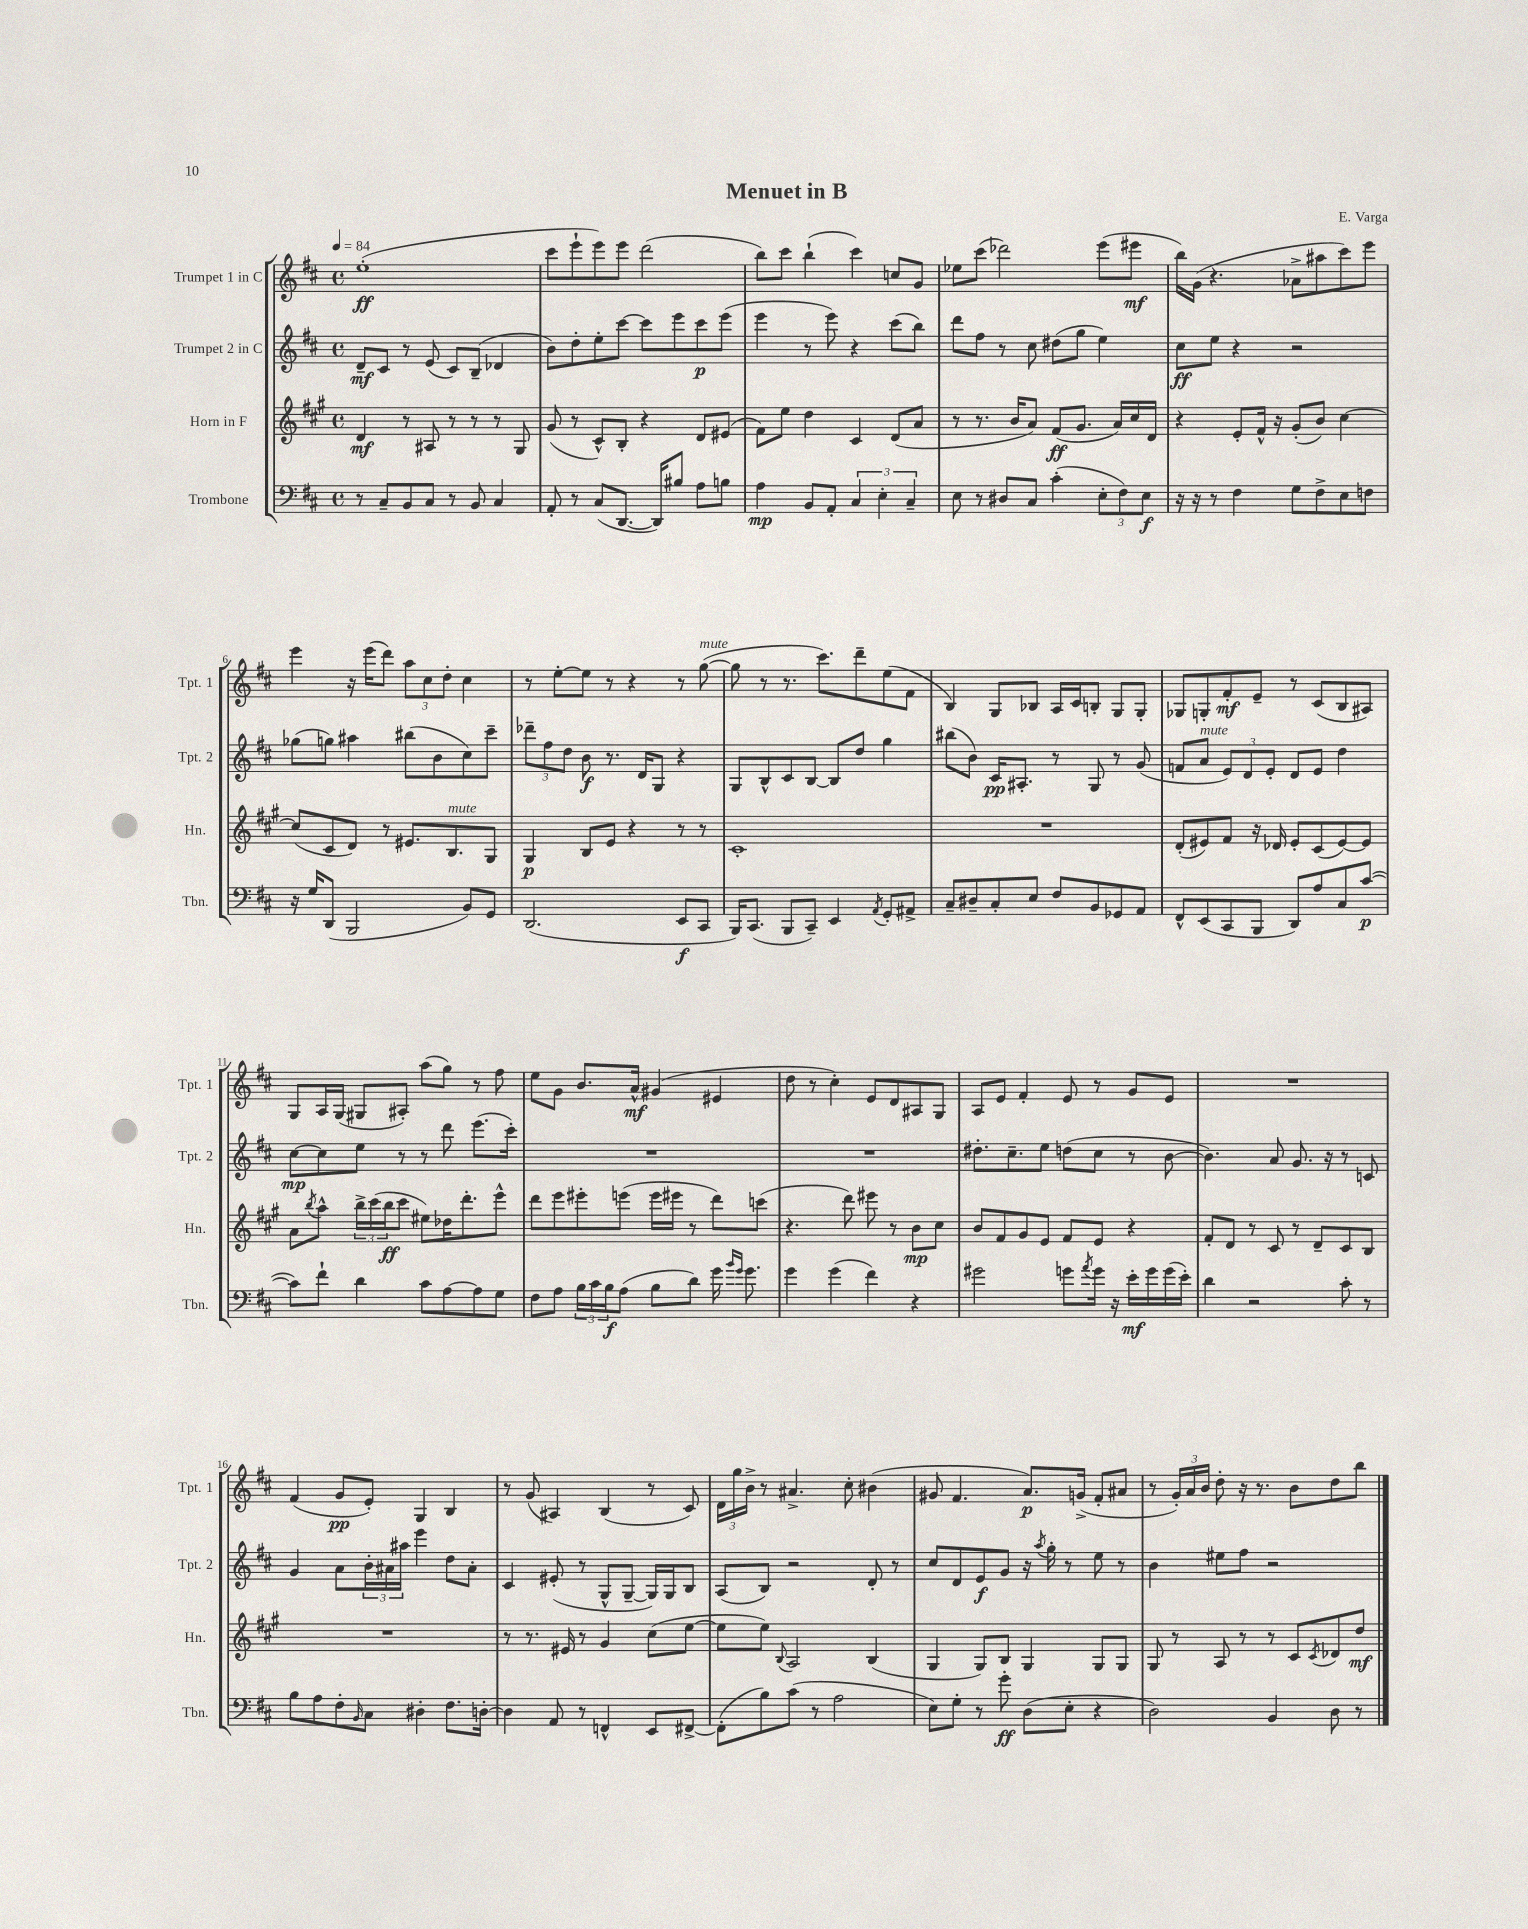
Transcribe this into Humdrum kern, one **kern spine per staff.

**kern	**dynam	**kern	**dynam	**kern	**dynam	**kern	**dynam
*part4	*part4	*part3	*part3	*part2	*part2	*part1	*part1
*staff4	*staff4	*staff3	*staff3	*staff2	*staff2	*staff1	*staff1
*I"Trombone	*	*I"Horn in F	*	*I"Trumpet 2 in C	*	*I"Trumpet 1 in C	*
*I'Tbn.	*	*I'Hn.	*	*I'Tpt. 2	*	*I'Tpt. 1	*
*clefF4	*	*clefG2	*	*clefG2	*	*clefG2	*
*k[f#c#]	*	*k[f#c#g#]	*	*k[f#c#]	*	*k[f#c#]	*
*M4/4	*	*M4/4	*	*M4/4	*	*M4/4	*
*met(c)	*	*met(c)	*	*met(c)	*	*met(c)	*
*MM84	*	*MM84	*	*MM84	*	*MM84	*
=1	=1	=1	=1	=1	=1	=1	=1
8r	.	4d/	mf	8d~/L	mf	(1ee'	ff
8C#~/L	.	.	.	8c#/J	.	.	.
8BB/	.	8r	.	8r	.	.	.
8C#/J	.	8A#X/	.	(8e/	.	.	.
8r	.	8r	.	8c#/L)	.	.	.
8BB/	.	8r	.	(8B~/J	.	.	.
4C#/	.	8r	.	4d-X/	.	.	.
.	.	8G#/	.	.	.	.	.
=2	=2	=2	=2	=2	=2	=2	=2
8AA'/	.	(8g#/	.	8b\L)	.	8ccc#\L	.
8r	.	8r	.	8dd'\	.	8eee`\	.
(8C#/L	.	8c#^^/L)	.	8ee'\	.	8eee\)	.
[8.DD/J	.	8B'/J	.	[8ccc#\J	.	8eee\J	.
.	.	4r	.	8ccc#\L]	.	(2ddd\	.
16DD/KL])	.	.	.	.	.	.	.
8B#X/J	.	.	.	8eee\	.	.	.
8A\L	.	8d/L	.	8ccc#\	p	.	.
8Bn\J	.	(8e#X/J	.	(8eee\J	.	.	.
=3	=3	=3	=3	=3	=3	=3	=3
4A\	mp	8f#\L)	.	4eee\	.	8bb\L)	.
.	.	8ee\J	.	.	.	8ccc#\J	.
8BB/L	.	4dd\	.	8r	.	(4bb`\	.
8AA'/J	.	.	.	8eee\)	.	.	.
6C#/	.	4c#/	.	4r	.	4ccc#\)	.
6E'\	.	.	.	.	.	.	.
.	.	(8d/L	.	(8ccc#\L	.	8ccn/L	.
6C#~/	.	.	.	.	.	.	.
.	.	8a/J	.	8bb\J)	.	8g/J	.
=4	=4	=4	=4	=4	=4	=4	=4
8E\	.	8r	.	8ddd\L	.	8ee-X\L	.
8r	.	8.r	.	8ff#\J	.	(8ccc#\J	.
8D#X/L	.	.	.	8r	.	2ddd-X\)	.
.	.	16b/KL	.	.	.	.	.
8C#/J	.	8a/J)	.	8cc#\	.	.	.
(4c#'\	.	(8f#/L	ff	(8dd#X\L	.	.	.
.	.	8.g#/J	.	8gg\J	.	.	.
12E'\L	.	.	.	4ee\)	.	(8eee\L	.
.	.	16a/LL)	.	.	.	.	.
12F#\)	.	.	.	.	.	.	.
.	.	16cc#/	.	.	.	8eee#X\J	mf
12E\J	f	.	.	.	.	.	.
.	.	16d/JJ	.	.	.	.	.
=5	=5	=5	=5	=5	=5	=5	=5
16r	.	4r	.	8cc#\L	ff	16bb\LL)	.
16r	.	.	.	.	.	(16g\JJ	.
8r	.	.	.	8ee\J	.	4.r	.
4F#\	.	8e'/L	.	4r	.	.	.
.	.	16f#^^/Jk	.	.	.	.	.
.	.	16r	.	.	.	.	.
8G\L	.	(8g#'/L	.	2r	.	8a-X^\L	.
8F#^\	.	8b/J)	.	.	.	8aa#X\	.
8E\	.	[4cc#\	.	.	.	8ccc#\)	.
8Fn\J	.	.	.	.	.	8eee\J	.
!!LO:LB:g=z
=6	=6	=6	=6	=6	=6	=6	=6
16r	.	(8cc#/L]	.	(8gg-X\L	.	4eee\	.
16G/KL	.	.	.	.	.	.	.
(8DD/J	.	8c#/	.	8ggn\J)	.	.	.
2BBB/	.	8d/J)	.	4aa#X\	.	16r	.
.	.	.	.	.	.	(16eee\KL	.
.	.	8r	.	.	.	8ddd\J)	.
.	.	8.e#X/L	.	(8bb#X\L	.	12aa\L	.
.	.	.	.	.	.	12cc#\	.
.	.	.	.	8b\	.	.	.
.	.	.	.	.	.	12dd'\J	.
!	!	!LO:TX:a:i:t=mute	!	!	!	!	!
.	.	8.B/	.	.	.	.	.
8BB/L)	.	.	.	8cc#\)	.	4cc#\	.
8GG/J	.	8G#/J	.	8ccc#~\J	.	.	.
=7	=7	=7	=7	=7	=7	=7	=7
(2.DD/	.	4G#/	p	12ddd-X~\L	.	8r	.
.	.	.	.	12ff#\	.	.	.
.	.	.	.	.	.	[8ee'\L	.
.	.	.	.	12dd\J	.	.	.
.	.	8B/L	.	8b\	f	8ee\J]	.
.	.	8e/J	.	8.r	.	8r	.
.	.	4r	.	.	.	4r	.
.	.	.	.	16d/KL	.	.	.
.	.	.	.	8G/J	.	.	.
8EE/L	f	8r	.	4r	.	8r	.
!	!	!	!	!	!	!LO:TX:a:i:t=mute	!
8CC#/J	.	8r	.	.	.	([8gg\	.
=8	=8	=8	=8	=8	=8	=8	=8
16BBB/KL)	.	1c#'	.	8G/L	.	8gg\]	.
(8.CC#/J	.	.	.	.	.	.	.
.	.	.	.	8B^^/	.	8r	.
8BBB/L	.	.	.	8c#/	.	8.r	.
8CC#~/J)	.	.	.	[8B/J	.	.	.
.	.	.	.	.	.	8.ccc#\L)	.
4EE/	.	.	.	8B/L]	.	.	.
.	.	.	.	8dd/J	.	8ddd~\	.
8qAA/	.	.	.	.	.	.	.
8GG'/L	.	.	.	4gg\	.	(8ee\	.
8AA#X^/J	.	.	.	.	.	8f#\J	.
=9	=9	=9	=9	=9	=9	=9	=9
8C#~/L	.	1r	.	(8bb#X\L	.	4B/)	.
8D#X~/	.	.	.	8b\J)	.	.	.
8C#'/	.	.	.	16c#/KL	pp	8G/L	.
.	.	.	.	8.A#X'/J	.	.	.
8E/J	.	.	.	.	.	8B-X/J	.
8F#/L	.	.	.	8r	.	16A/LL	.
.	.	.	.	.	.	16c#/J	.
8BB/	.	.	.	8G/	.	8Bn'/J	.
8GG-X/	.	.	.	8r	.	8G/L	.
8AA/J	.	.	.	(8g/	.	8G'/J	.
=10	=10	=10	=10	=10	=10	=10	=10
8FF#^^/L	.	(8d'/L	.	8fn/L	.	8G-X/L	.
!	!	!	!	!LO:TX:a:i:t=mute	!	!	!
(8EE/	.	8e#X/)	.	8a/J	.	8Gn'/	.
8CC#/	.	8f#/J	.	12e/L)	.	8f#'/	mf
.	.	.	.	12d/	.	.	.
8BBB/J	.	16r	.	.	.	8e~/J	.
.	.	.	.	12e'/J	.	.	.
.	.	16d-X/	.	.	.	.	.
8DD/L)	.	8e#'/L	.	8d/L	.	8r	.
8A/	.	(8c#/	.	8e/J	.	(8c#/L	.
8C#/	.	[8e#/)	.	4dd\	.	8B/	.
([8c#/J	p	8e#/J]	.	.	.	8A#X/J)	.
!!LO:LB:g=z
=11	=11	=11	=11	=11	=11	=11	=11
8c#\L])	.	8a\L	.	[8cc#\L	mp	8G/L	.
.	.	8qbb/	.	.	.	.	.
8f#`\J	.	8aa^^\J	.	8cc#\]	.	16A/L	.
.	.	.	.	.	.	(16G/JJ	.
4d\	.	24bb^\LL	.	8ee\J	.	8G#X/L	.
.	.	(24ccc#\	.	.	.	.	.
.	.	24bb\J	ff	.	.	.	.
.	.	8ccc#\J	.	8r	.	8A#X'/J)	.
8c#\L	.	8ee#X\L)	.	8r	.	(8aa\L	.
[8A\	.	16dd-X\K	.	8ddd\	.	8gg\J)	.
.	.	8.ddd'\	.	.	.	.	.
8A\]	.	.	.	(8.eee\L	.	8r	.
8G\J	.	8eee^^\J	.	.	.	8ff#\	.
.	.	.	.	16ccc#'\Jk)	.	.	.
=12	=12	=12	=12	=12	=12	=12	=12
8F#\L	.	8ddd\L	.	1r	.	8ee\L	.
8A\J	.	8eee\	.	.	.	8g\J	.
24B\LL	.	8eee#X'\	.	.	.	8.b/L	.
24c#\	.	.	.	.	.	.	.
24B\J	f	.	.	.	.	.	.
(8A\J	.	(8eeen\J	.	.	.	.	.
.	.	.	.	.	.	16a^^/Jk	mf
8B\L	.	16eee\LL	.	.	.	(4g#X/	.
.	.	16eee#X\JJ	.	.	.	.	.
8d\J)	.	8r	.	.	.	.	.
16g\	.	8ddd\L)	.	.	.	4e#X/	.
16qqb/LL	.	.	.	.	.	.	.
16qqg/JJ	.	.	.	.	.	.	.
8.g\	.	.	.	.	.	.	.
.	.	(8cccn\J	.	.	.	.	.
=13	=13	=13	=13	=13	=13	=13	=13
4g\	.	4.r	.	1r	.	8dd\	.
.	.	.	.	.	.	8r	.
(4g\	.	.	.	.	.	4cc#'\)	.
.	.	8ddd\)	.	.	.	.	.
4f#\)	.	8eee#X\	.	.	.	8e/L	.
.	.	8r	.	.	.	8d/	.
4r	.	8b\L	mp	.	.	8A#X/	.
.	.	8cc#\J	.	.	.	8G/J	.
=14	=14	=14	=14	=14	=14	=14	=14
2g#X\	.	8b/L	.	8.dd#X'\L	.	8A/L	.
.	.	8f#/	.	.	.	8e/J	.
.	.	.	.	8.cc#~\	.	.	.
.	.	8g#/	.	.	.	4f#'/	.
.	.	8e/J	.	8ee\J	.	.	.
8gn\L	.	8f#/L	.	(8ddn\L	.	8e/	.
8qa/	.	.	.	.	.	.	.
16g\Jk	.	8e/J	.	8cc#\J	.	8r	.
16r	.	.	.	.	.	.	.
16e'\LL	mf	4r	.	8r	.	8g/L	.
16g\	.	.	.	.	.	.	.
(16g\	.	.	.	[8b\	.	8e/J	.
16e'\JJ)	.	.	.	.	.	.	.
=15	=15	=15	=15	=15	=15	=15	=15
4d\	.	8f#'/L	.	4.b\])	.	1r	.
.	.	8d/J	.	.	.	.	.
2r	.	8r	.	.	.	.	.
.	.	8c#/	.	8a/	.	.	.
.	.	8r	.	8.g/	.	.	.
.	.	8d~/L	.	.	.	.	.
.	.	.	.	16r	.	.	.
8c#'\	.	8c#/	.	8r	.	.	.
8r	.	8B/J	.	8cn/	.	.	.
!!LO:LB:g=z
=16	=16	=16	=16	=16	=16	=16	=16
8B\L	.	1r	.	4g/	.	(4f#/	.
8A\	.	.	.	.	.	.	.
8F#'\	.	.	.	8a\L	.	8g/L	pp
16qqBB/	.	.	.	.	.	.	.
8C#\J	.	.	.	24b'\L	.	8e'/J)	.
.	.	.	.	24a#X\	.	.	.
.	.	.	.	24aa#X\JJ	.	.	.
4D#X'\	.	.	.	4eee\	.	4G/	.
8.F#\L	.	.	.	8dd\L	.	4B/	.
.	.	.	.	8a#'\J	.	.	.
[16Dn'\Jk	.	.	.	.	.	.	.
=17	=17	=17	=17	=17	=17	=17	=17
4D\]	.	8r	.	4c#/	.	8r	.
.	.	8.r	.	.	.	(8g/	.
8AA/	.	.	.	(8e#X'/	.	4A#X/)	.
.	.	16e#X/	.	.	.	.	.
8r	.	8r	.	8r	.	.	.
4FFn^^/	.	4g#/	.	8G^^/L	.	(4B/	.
.	.	.	.	[8G~/J	.	.	.
8EE/L	.	(8cc#\L	.	16G/LL])	.	8r	.
.	.	.	.	16G/J	.	.	.
[8FF#X^/J	.	[8ee\J	.	8B/J	.	8c#/)	.
=18	=18	=18	=18	=18	=18	=18	=18
(8FF#'\L]	.	8ee\L]	.	(8A/L	.	24d\LL	.
.	.	.	.	.	.	24gg\	.
.	.	.	.	.	.	24b^\JJ	.
8B\)	.	8ee\J)	.	8B/J)	.	8r	.
.	.	8qqB/	.	.	.	.	.
(8c#\J	.	2A/	.	2r	.	4.a#X^/	.
8r	.	.	.	.	.	.	.
2A\	.	.	.	.	.	.	.
.	.	.	.	.	.	8cc#'\	.
.	.	(4B/	.	8d'/	.	(4b#X\	.
.	.	.	.	8r	.	.	.
=19	=19	=19	=19	=19	=19	=19	=19
8E\L)	.	4G#/	.	8cc#/L	.	8g#X/	.
8G'\J	.	.	.	8d/	.	4.f#/	.
8r	.	8G#/L)	.	8e/	f	.	.
8g'\	ff	8B/J	.	8g/J	.	.	.
(8D\L	.	4G#/	.	16r	.	8.a/L)	p
.	.	.	.	8qaa/	.	.	.
.	.	.	.	16gg'\	.	.	.
8E'\J	.	.	.	8r	.	.	.
.	.	.	.	.	.	(16gn^/Jk	.
4r	.	8G#/L	.	8ee\	.	8f#'/L	.
.	.	8G#/J	.	8r	.	8a#X/J	.
=20	=20	=20	=20	=20	=20	=20	=20
2D\)	.	8G#/	.	4b\	.	8r	.
.	.	8r	.	.	.	24g'/LL)	.
.	.	.	.	.	.	24a/	.
.	.	.	.	.	.	24b/JJ	.
.	.	8A/	.	8ee#X\L	.	8dd'\	.
.	.	8r	.	8ff#\J	.	16r	.
.	.	.	.	.	.	8.r	.
4BB/	.	8r	.	2r	.	.	.
.	.	8c#/L	.	.	.	8b\L	.
.	.	8qc#/	.	.	.	.	.
8D\	.	8d-X/	.	.	.	8dd\	.
8r	.	8dd/J	mf	.	.	8bb\J	.
==	==	==	==	==	==	==	==
*-	*-	*-	*-	*-	*-	*-	*-
